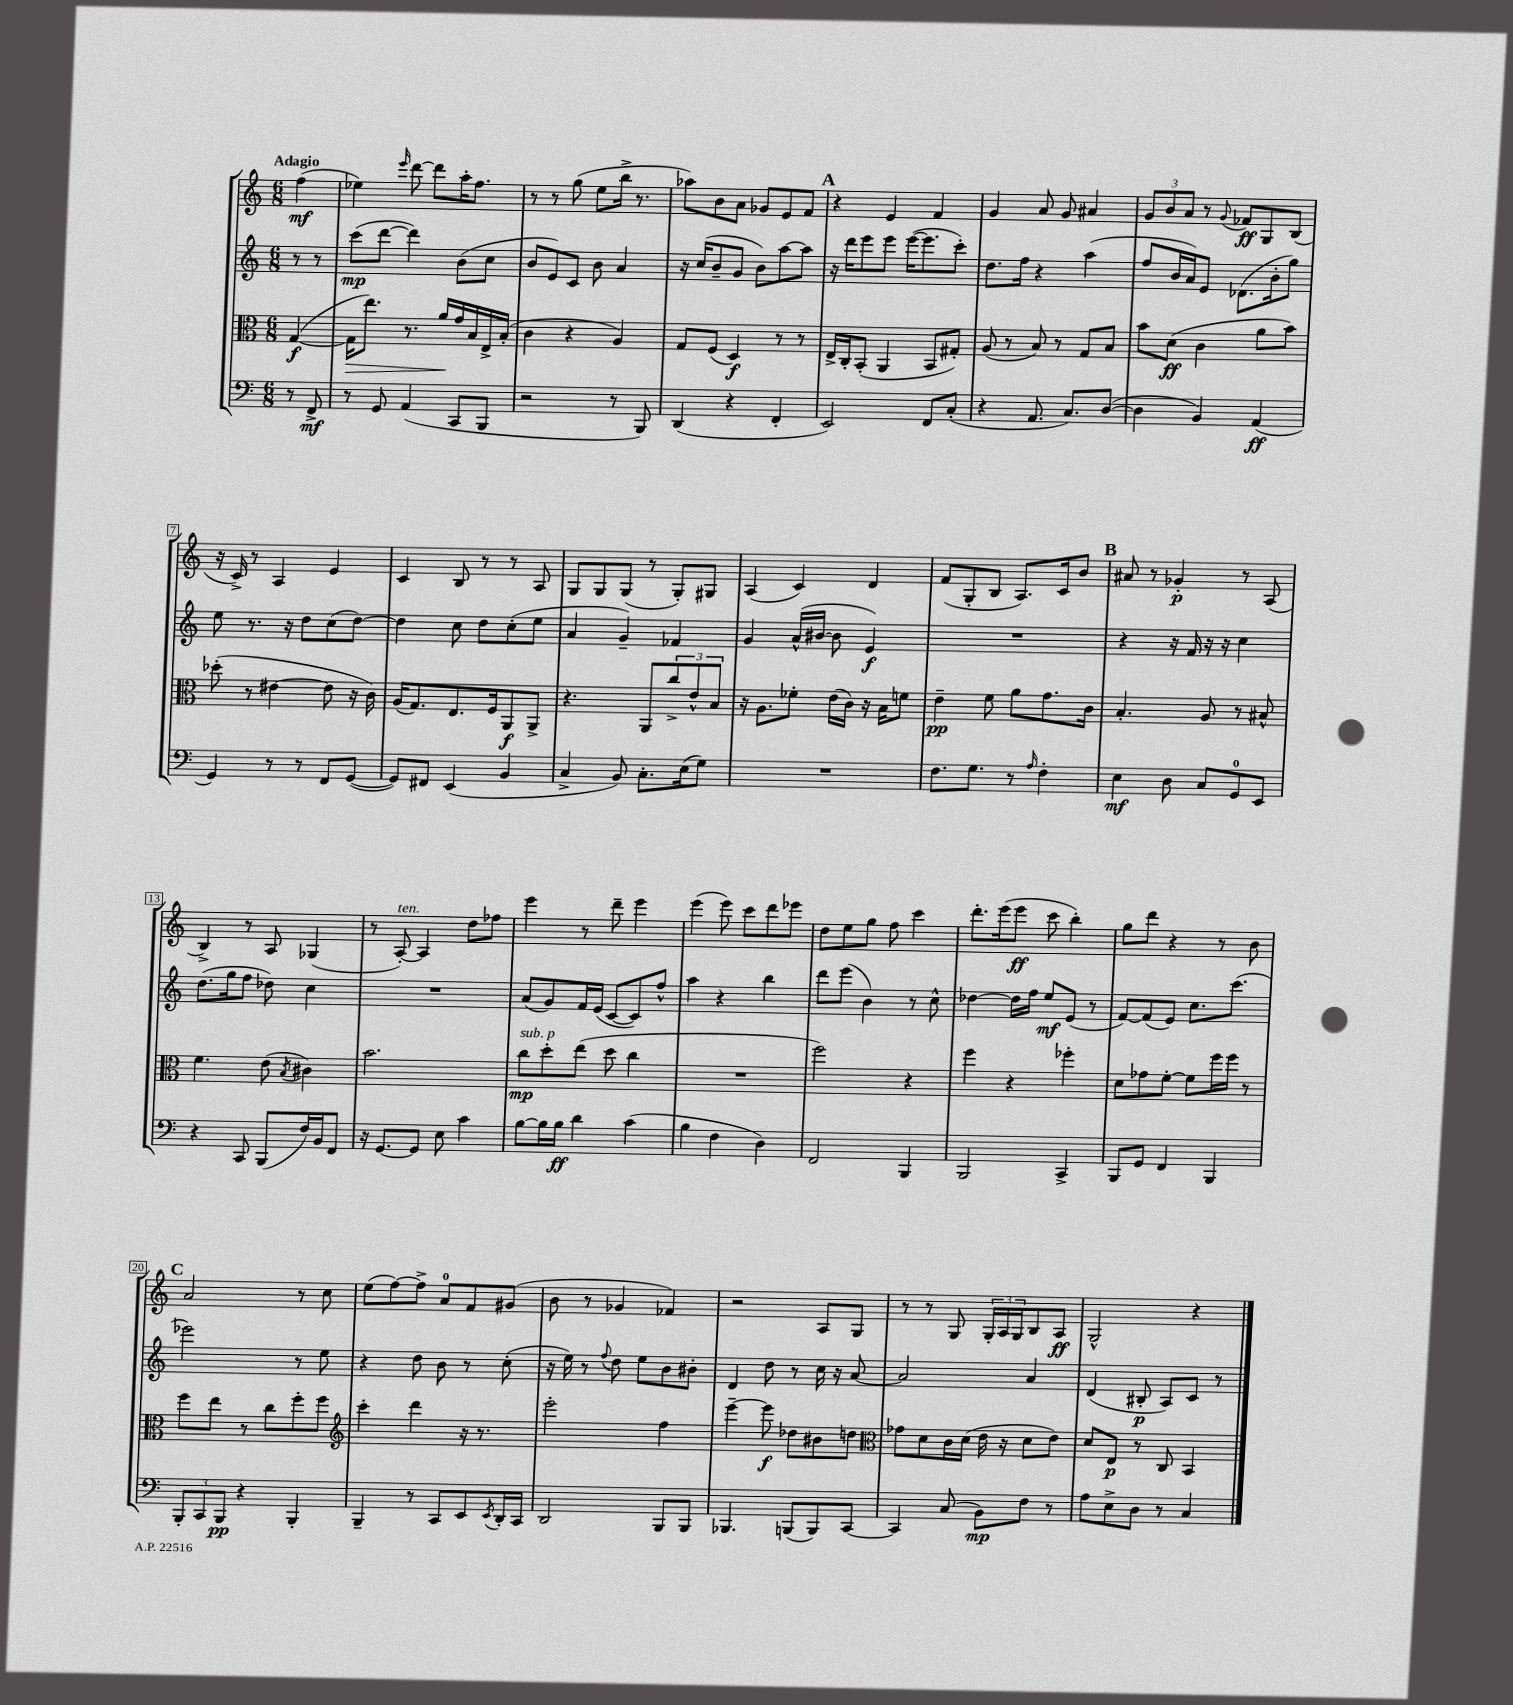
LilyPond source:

<<
\new StaffGroup <<
\new Staff = "s0" {
    \clef treble \key c \major \numericTimeSignature \time 6/8 \partial 4 \tempo "Adagio"
    f''4\mf( |
    ees''4) \grace { e'''16 } d'''8~ d'''8 a''16-. f''8. |
    r8 r8 g''8( e''8 b''16-> r8. |
    aes''8) b'8 a'8 ges'8 e'8 f'8 |
    \mark \markup { \bold "A" } r4 e'4 f'4 |
    g'4 a'8 g'8 ais'4 |
    \tuplet 3/2 { g'8 b'8 a'8 } r8 \appoggiatura { g'8 } fes'8\ff g8 b8( |
    r16 c'16->) r8 a4 e'4 |
    c'4 b8 r8 r8 a8 |
    g8 g8 g8( r8 g8-.) gis8 |
    a4( c'4) d'4 |
    f'8( g8-. b8 a8.) c'16 b'8 |
    \mark \markup { \bold "B" } ais'8 r8 ges'4-.\p r8 a8( |
    b4->) r8 a8 ges4( |
    r8 a8~-.^\markup { \italic "ten." }) a4 d''8 fes''8 |
    e'''4 r8 d'''8-- e'''4 |
    e'''4( e'''8) c'''8 d'''8 ees'''8 |
    d''8 e''8 g''8 f''8 c'''4 |
    d'''8.-. e'''16( e'''8\ff c'''8 b''4-.) |
    g''8 d'''8 r4 r8 b'8 |
    \mark \markup { \bold "C" } a'2 r8 c''8 |
    e''8( f''8~) f''8-> a'8-0 f'8 gis'8( |
    b'8 r8 ges'4 fes'4) |
    r2 a8 g8 |
    r8 r8 g8 \tuplet 3/2 { g16-. a16 g16 } b8 a8\ff |
    g2-^ r4 \bar "|." |
}
\new Staff = "s1" {
    \clef treble \key c \major \numericTimeSignature \time 6/8 \partial 4
    r8 r8 |
    c'''8\mp( d'''8~ d'''4) b'8( c''8 |
    b'8 e'8) c'8 b'8 a'4 |
    r16 c''16( b'8-- g'8 b'8) a''8~ a''8 |
    \mark \markup { \bold "A" } r16 d'''16 e'''8 e'''8 e'''16~( e'''8. c'''8-.) |
    d''8. f''16 r4 a''4( |
    f''8 b'16 a'16) e'8 des'8.( b'16-. g''8) |
    e''8 r8. r16 d''8 c''8( d''8~) |
    d''4 c''8 d''8 c''8-.( e''8 |
    a'4 g'4--) fes'4 |
    g'4 a'16-^( bis'16~ bis'8 e'4\f) |
    R2. |
    \mark \markup { \bold "B" } r4 r16 f'16 r16 r16 c''4 |
    d''8.( g''16 f''8 des''8) c''4 |
    R2. |
    a'8( g'8) f'16 e'16( c'8~ c'8) f''8-^ |
    a''4 r4 b''4 |
    d'''8 e'''8( b'4) r8 c''8-^ |
    des''4~ des''16 f''16 e''8\mf e'8( r8 |
    f'8~) f'8( e'8) c''8. c'''8.( |
    \mark \markup { \bold "C" } ees'''2) r8 e''8 |
    r4 d''8 b'8 r8 c''8-.( |
    r16 e''16) r8 \appoggiatura { f''8 } d''8 e''8 b'8 bis'8-. |
    d'4 d''8 r8 c''16 r16 a'8~ |
    a'2 a'4 |
    d'4( bis8-.\p a8) c'8 r8 \bar "|." |
}
\new Staff = "s2" {
    \clef alto \key c \major \numericTimeSignature \time 6/8 \partial 4
    g4~\f( |
    g16\> e''8.) r8. a'16\! g'16 b16 e16-> b16-.( |
    c'4 r4 a4) |
    g8 f8( d4\f) r8 r8 |
    \mark \markup { \bold "A" } e16-> c16-. b,8-.( a,4 b,8 gis8-.) |
    a8( r8 b8) r8 g8 b8 |
    b'8 d'8\ff( c'4 a'8 b'8) |
    des''8-.( r8 eis'4~ eis'8 r16 c'16) |
    a16( g8.) e8. f16 a,8\f a,8-> |
    r4. a,8 \tuplet 3/2 { c''8-> e'8-^ b8 } |
    r16 a8. fes'8-. e'16( c'16) r16 b16 f'8 |
    e'4--\pp f'8 a'8 g'8. c'16 |
    \mark \markup { \bold "B" } b4.-. a8 r8 bis8-^ |
    f'4. e'8( \acciaccatura { b8 } cis'4) |
    b'2. |
    c''8\mp^\markup { \italic "sub. p" } d''8-. e''8( d''8 c''4 |
    R2. |
    f''2) r4 |
    f''4 r4 fes''4-. |
    d'8 ges'8 f'8~-. f'8 f''16 f''16 r8 |
    \mark \markup { \bold "C" } f''8 e''8 r8 c''8 f''8-. f''8 |
    \clef treble c'''4-. d'''4 r16 r8. |
    e'''2-. f''4 |
    e'''4~-- e'''8\f des''8 bis'8 d''8 |
    \clef alto ges'8 d'8 c'16 d'16( e'16 r16 d'8 e'8) |
    d'8 e8\p r8 c8 b,4 \bar "|." |
}
\new Staff = "s3" {
    \clef bass \key c \major \numericTimeSignature \time 6/8 \partial 4
    r8 f,8->\mf |
    r8 g,8 a,4( c,8 b,,8 |
    r2 r8 b,,8) |
    d,4( r4 f,4-. |
    \mark \markup { \bold "A" } e,2) f,8 c8-.( |
    r4 a,8. c8.) d8~( |
    d4 b,4) a,4\ff( |
    g,4) r8 r8 f,8 g,8~( |
    g,8) fis,8 e,4( b,4 |
    c4-> b,8) c8.-. e16( g8) |
    R2. |
    f8. g8. r8 \grace { a16 } f4-. |
    \mark \markup { \bold "B" } e4\mf d8 c8 g,8-0 e,8 |
    r4 c,8 b,,8( f16) b,16 f,8 |
    r16 g,8.~ g,8 e8 c'4 |
    b8~ b16 b16\ff d'4 c'4( |
    b4 f4 d4) |
    f,2 b,,4 |
    b,,2 c,4-> |
    b,,8 g,8 f,4 b,,4 |
    \mark \markup { \bold "C" } \tuplet 3/2 { b,,8-. c,8 b,,8\pp } r4 b,,4-. |
    b,,4-- r8 c,8 e,8 \acciaccatura { e,8 } d,16-. c,16 |
    d,2 b,,8 b,,8 |
    bes,,4. b,,8( b,,8) c,8~ |
    c,4 c8( b,8\mp) f8 r8 |
    a8 e8-> d8 r8 c4 \bar "|." |
}
>>
>>
\layout { \context { \Score \override BarNumber.stencil = #(make-stencil-boxer 0.1 0.3 ly:text-interface::print) } }
